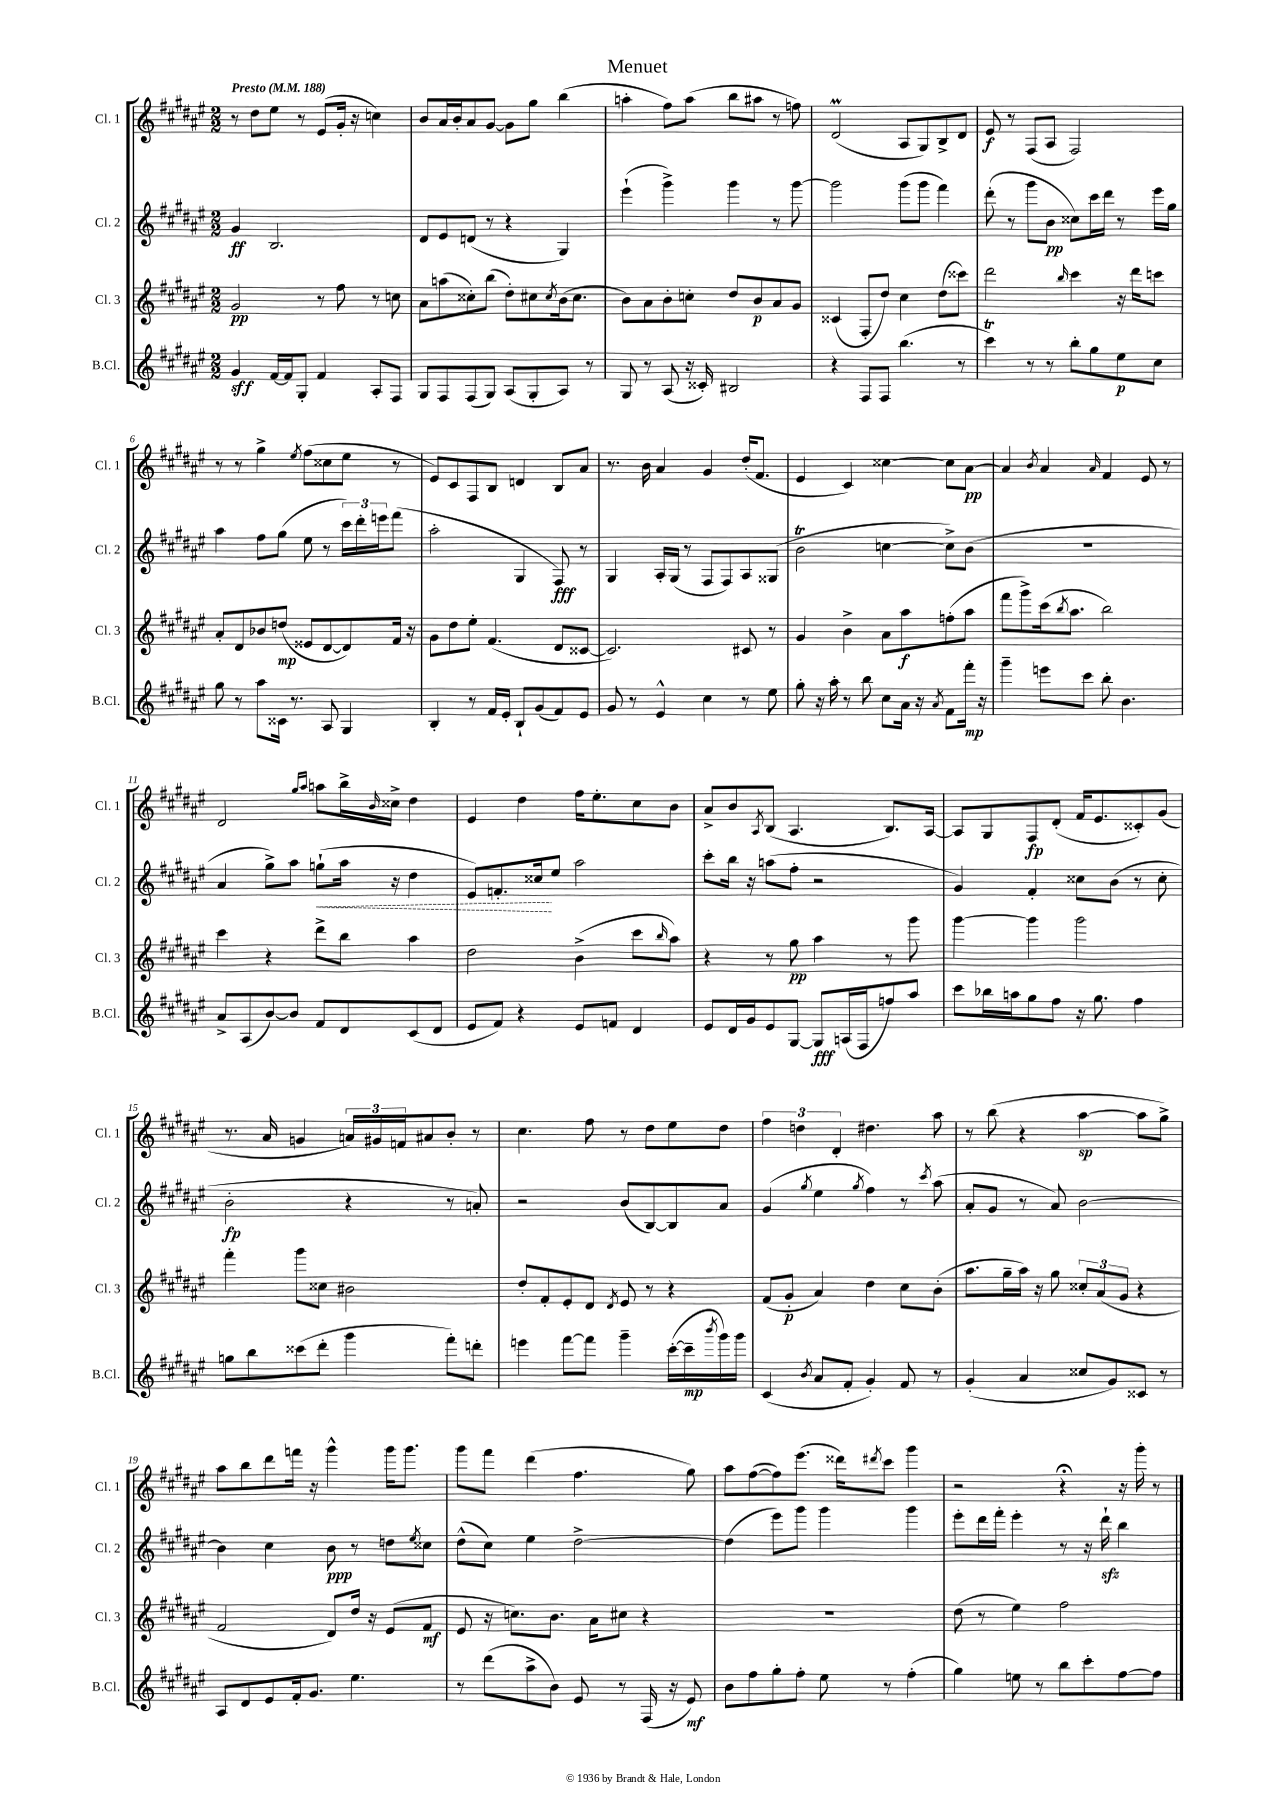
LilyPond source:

\header { title = "Menuet" }
<<
\new StaffGroup <<
\new Staff = "s0" \with { instrumentName = "Cl. 1" shortInstrumentName = "Cl. 1" } {
    \clef treble \key fis \major \numericTimeSignature \time 2/2 \tempo "Presto" 4 = 188
    r8 dis''8 eis''8 r8 eis'8( gis'16-. r16 c''4) |
    b'8 ais'16 b'16-. ais'8 gis'8~ gis'8 gis''8 b''4( |
    a''4-. fis''8) a''8( b''8 ais''8 r8 f''8) |
    dis'2\prall( ais8 gis8) b8-> dis'8 |
    eis'8\f r8 fis8( ais8 fis2) |
    r8 r8 gis''4-> \acciaccatura { eis''8 } fis''8( cisis''8 eis''8 r8 |
    eis'8) cis'8 fis8 b8 d'4 b8 ais'8 |
    r8. b'16 ais'4 gis'4 dis''16-.( fis'8. |
    eis'4 cis'4) cisis''4~ cisis''8 ais'8~\pp |
    ais'4 \acciaccatura { b'8 } ais'4 \grace { ais'16 } fis'4 eis'8 r8 |
    dis'2 \grace { gis''16 ais''16 } a''8 b''16-> \grace { b'16 } cisis''16-> dis''4 |
    eis'4 dis''4 fis''16 eis''8.-. cis''8 b'8 |
    ais'8-> b'8 \acciaccatura { ais8 } b8( ais4. b8.) ais16~ |
    ais8 gis8 fis8\fp dis'8-.( fis'16 eis'8. cisis'8-.) gis'8( |
    r8. ais'16 g'4 \tuplet 3/2 { a'16) gis'16 f'16 } ais'8 b'8-. r8 |
    cis''4. fis''8 r8 dis''8 eis''8 dis''8 |
    \tuplet 3/2 { fis''4 d''4 dis'4-. } dis''4. ais''8 |
    r8 b''8( r4 ais''4~\sp ais''8 gis''8->) |
    ais''8 b''8 dis'''8 f'''16 r16 gis'''4-^ gis'''16 gis'''8. |
    gis'''8 fis'''8 dis'''4( fis''4. gis''8) |
    ais''8 fis''8~( fis''8) eis'''8.( disis'''16) \acciaccatura { dis'''8 } cis'''8 gis'''4 |
    r2 r4\fermata r16 gis'''16-. r8 \bar "|." |
}
\new Staff = "s1" \with { instrumentName = "Cl. 2" shortInstrumentName = "Cl. 2" } {
    \clef treble \key fis \major \numericTimeSignature \time 2/2
    gis'4\ff b2. |
    dis'8 eis'8 d'8( r8 r4 gis4) |
    eis'''4-!( gis'''4->) gis'''4 r8 gis'''8~ |
    gis'''2 gis'''8( gis'''8 fis'''4) |
    dis'''8-.( r8 gis'''8 b'8\pp cisis''8) cis'''16 dis'''16 r8 eis'''16 gis''16 |
    ais''4 fis''8 gis''8( eis''8 r8 \tuplet 3/2 { cis'''16) dis'''16-. e'''16 } fis'''8( |
    ais''2-. gis4 fis8\fff) r8 |
    gis4 ais16-. gis16( r8 fis8 fis8) ais8 gisis8( |
    b'2\trill c''4~ c''8->) b'8( |
    R1 |
    ais'4 gis''8->) ais''8 \once \override Hairpin.style = #'dashed-line g''8-!\<( ais''16 r16 dis''4 |
    eis'8) f'8.-. cisis''16\! eis''8 ais''2 |
    cis'''8-. b''16 r16 a''8( fis''8-. r2 |
    gis'4) fis'4-. cisis''8 b'8( r8 cisis''8-. |
    b'2-.\fp r4 r8 a'8-.) |
    r2 b'8( b8~) b8 ais'8 |
    gis'4( \acciaccatura { gis''8 } eis''4 \acciaccatura { gis''8 } fis''4) r8 \acciaccatura { cis'''8 } ais''8( |
    ais'8-. gis'8 r8 ais'8) b'2~ |
    b'4 cis''4 b'8\ppp r8 d''8 \acciaccatura { eis''8 } cisis''8 |
    dis''8-^( cis''8) eis''4 dis''2~-> |
    dis''4( eis'''8) gis'''8 gis'''4 gis'''4 |
    eis'''8-. dis'''16 fis'''16-. eis'''4-. r8 r16 dis'''16-!\sfz b''4 \bar "|." |
}
\new Staff = "s2" \with { instrumentName = "Cl. 3" shortInstrumentName = "Cl. 3" } {
    \clef treble \key fis \major \numericTimeSignature \time 2/2
    gis'2\pp r8 fis''8 r8 c''8 |
    ais'8 a''8( cisis''8-.) b''8( dis''8-.) cis''8 \acciaccatura { cis''8 } b'16( cis''8. |
    b'8) ais'8 b'8-. c''8-. dis''8 b'8\p ais'8 gis'8 |
    cisis'4( fis8-. dis''8) cis''4 dis''8( cisis'''8) |
    dis'''2 \grace { b''16 } cis'''4 r16 dis'''16 c'''8 |
    ais'8-. dis'8 bes'8 d''8\mp( eisis'8 dis'8~ dis'8) fis'16 r16 |
    gis'8 dis''8 eis''8-. fis'4.( dis'8 cisis'8~ |
    cisis'2.) cis'8 r8 |
    gis'4 b'4-> ais'8 ais''8\f f''8-.( ais''8 |
    fis'''8 gis'''8->) cis'''16( \acciaccatura { b''8 } ais''8. b''2) |
    cis'''4 r4 dis'''8-> b''8 ais''4 |
    dis''2 b'4->( cis'''8 \grace { b''16 } ais''8) |
    r4 r8 gis''8\pp ais''4 r8 gis'''8 |
    gis'''4~ gis'''4 gis'''2 |
    fis'''4-. gis'''8 cisis''8 bis'2 |
    dis''8-. fis'8-. eis'8-. dis'8 \acciaccatura { dis'8 } eis'8 r8 r4 |
    fis'8( gis'8-.\p ais'4) dis''4 cis''8 b'8-.( |
    ais''8. gis''16-- ais''16) r16 gis''8 \tuplet 3/2 { cisis''8-. ais'8( gis'8 } r4 |
    fis'2 dis'8) dis''16 r16 eis'8( fis'8\mf |
    eis'8 r16 c''8.) b'8. ais'16 cis''8 r4 |
    R1 |
    dis''8( r8 eis''4) fis''2 \bar "|." |
}
\new Staff = "s3" \with { instrumentName = "B.Cl." shortInstrumentName = "B.Cl." } {
    \clef treble \key fis \major \numericTimeSignature \time 2/2
    gis'4\sff fis'16~ fis'16 gis8-. fis'4 ais8-. fis8 |
    gis8 fis8 fis8( gis8) ais8( gis8-. ais8) r8 |
    gis8 r8 ais8( r16 cisis'16-.) bis2 |
    r4 fis8 fis8 b''4.( r8 |
    cis'''4\trill) r8 r8 b''8-. gis''8 eis''8\p cis''8 |
    gis''8 r8 ais''8 cisis'16 r8. ais8 gis4 |
    b4-. r8 fis'16 eis'16-. b8-! gis'8( fis'8) eis'8 |
    gis'8 r8 eis'4-^ cis''4 r8 eis''8 |
    gis''8-. r16 ais''16-. r8 b''8 cis''8 ais'16 r16 \acciaccatura { ais'8 } fis'8 fis'''16-.\mp r16 |
    gis'''4-- e'''8 cis'''8 b''8-. b'4. |
    ais'8-> ais8( b'8~) b'8 fis'8 dis'8 cis'8( dis'8 |
    eis'8 fis'8) r4 eis'8 f'8 dis'4 |
    eis'8 dis'16 gis'16 eis'8 gis8~ gis8\fff a16( fis16 f''8) ais''8 |
    cis'''8 bes''16 a''16 gis''8 fis''8 r16 gis''8. fis''4 |
    g''8 b''8 cisis'''8( dis'''8-. gis'''4 fis'''8-.) d'''8-. |
    e'''4 fis'''8~ fis'''8 gis'''4-- cis'''16~-.( cis'''16--\mp \acciaccatura { b'''8 } gis'''16) gis'''16 |
    cis'4( \acciaccatura { b'8 } ais'8 fis'8-. gis'4-.) fis'8 r8 |
    gis'4-.( ais'4 cisis''8 gis'8) cisis'8 r8 |
    ais8 dis'8 eis'8 fis'16-. gis'8. eis''4. |
    r8 dis'''8( ais''8-> b'8) eis'8 r8 fis16( r16 eis'8\mf) |
    b'8 fis''8 gis''8-. fis''8-. eis''8 r8 fis''4-.( |
    gis''4) e''8 r8 b''8 cis'''8-. fis''8~ fis''8 \bar "|." |
}
>>
>>
